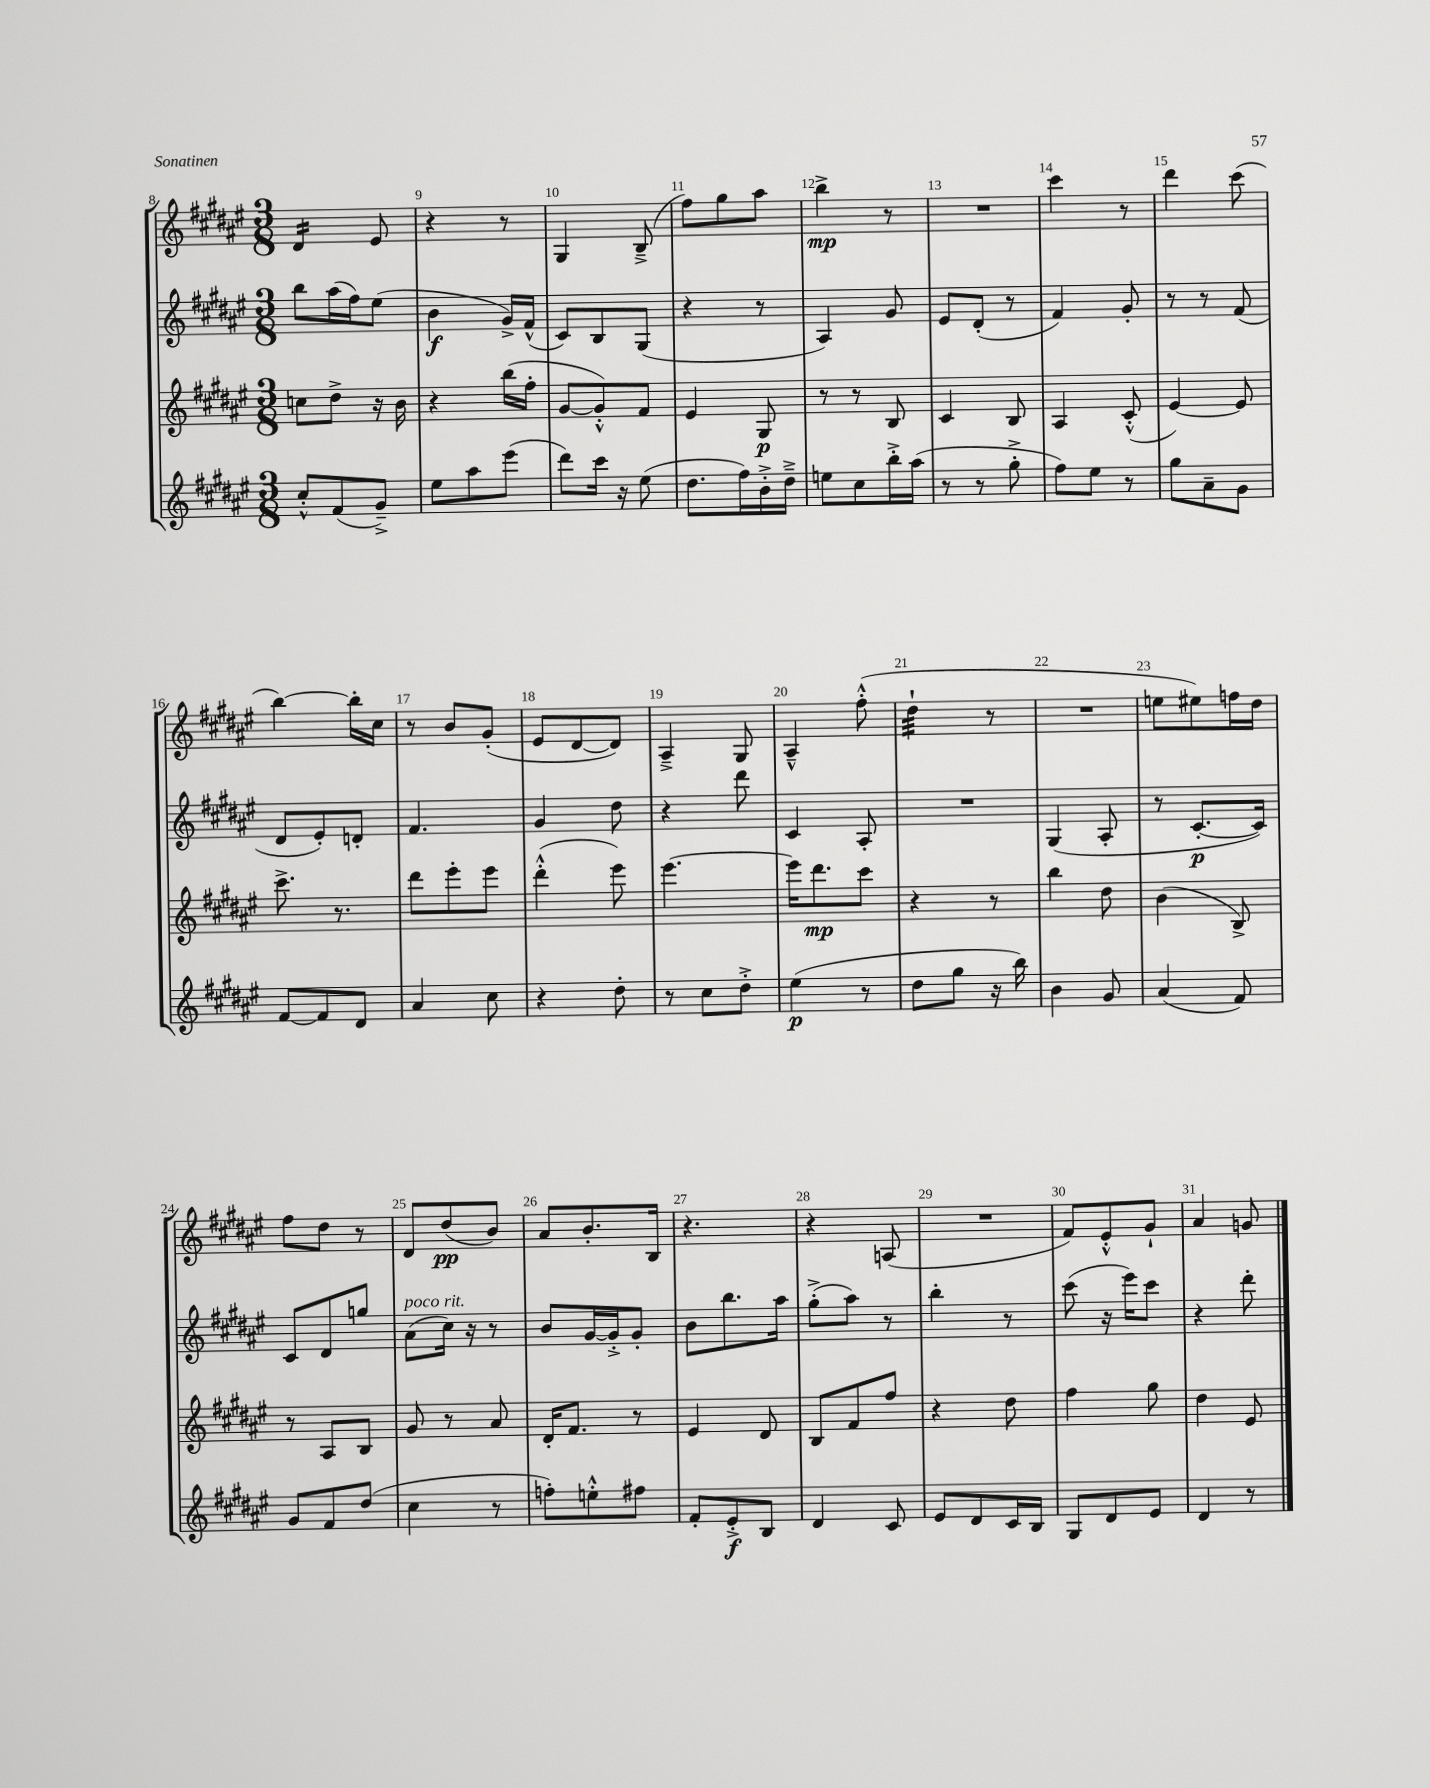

**kern	**kern	**kern	**kern
*staff4	*staff3	*staff2	*staff1
*clefG2	*clefG2	*clefG2	*clefG2
*k[f#c#g#d#a#e#]	*k[f#c#g#d#a#e#]	*k[f#c#g#d#a#e#]	*k[f#c#g#d#a#e#]
*M3/8	*M3/8	*M3/8	*M3/8
8cc#'^^	8cc	8bb	4d#
(8f#	8dd#^	(16aa#	.
.	.	16ff#)	.
8g#~^)	16r	(8ee#	8e#
.	16b	.	.
=	=	=	=
8ee#	4r	4b	4r
8aa#	.	.	.
(8eee#	(16bb	16g#^)	8r
.	16ff#'	(16f#^^	.
=	=	=	=
8ddd#)	[8g#	8c#)	4G#
16ccc#	8g#'^^])	8B	.
16r	.	.	.
(8ee#	8f#	(8G#	(8B~^
=	=	=	=
8.dd#	4e#	4r	8ff#)
.	.	.	8gg#
16ff#)	.	.	.
16b'^	8G#	8r	8aa#
16dd#~^	.	.	.
=	=	=	=
8ee	8r	4A#)	4bb^
8cc#	8r	.	.
16bb'^	8B	8g#	8r
(16aa#	.	.	.
=	=	=	=
8r	4c#	8e#	4.r
8r	.	(8d#'	.
8gg#'^	8B	8r	.
=	=	=	=
8ff#)	4A#	4f#)	4ccc#
8ee#	.	.	.
8r	(8c#'^^	8g#'	8r
=	=	=	=
8gg#	[4e#)	8r	4ddd#
8a#~	.	8r	.
8g#	8e#]	(8f#	(8ccc#
=	=	=	=
[8f#	8.ccc#^	8d#	[4bb)
8f#]	.	8e#')	.
.	8.r	.	.
8d#	.	8d'	16bb']
.	.	.	16cc#
=	=	=	=
4a#	8ddd#	4.f#	8r
.	8eee#'	.	8b
8cc#	8eee#	.	(8g#'
=	=	=	=
4r	(4ddd#'^^	4g#	8e#
.	.	.	[8d#
8dd#'	8eee#)	8dd#	8d#])
=	=	=	=
8r	[4.eee#	4r	4A#~^
8cc#	.	.	.
8dd#'^	.	8ddd#	8G#
=	=	=	=
(4ee#	16eee#]	4c#	4A#~^^
.	8.ddd#	.	.
8r	8ccc#	8A#'	(8ff#'^^
=	=	=	=
8dd#	4r	4.r	4dd#`
8gg#	.	.	.
16r	8r	.	8r
16bb)	.	.	.
=	=	=	=
4b	4bb	(4G#	4.r
8g#	8dd#	8A#'	.
=	=	=	=
(4a#	(4b	8r	8ee
.	.	[8.c#'	8ee#)
8f#)	8B^)	.	16ff
.	.	16c#])	16dd#
=	=	=	=
8g#	8r	8c#	8ff#
8f#	8A#	8d#	8dd#
(8dd#	8B	8gg	8r
=	=	=	=
4cc#	8g#	(8a#	8d#
.	8r	16cc#)	(8dd#
.	.	16r	.
8r	8a#	8r	8b)
=	=	=	=
8ff')	16d#'	8b	8a#
.	8.f#	.	.
8ee'^^	.	[16g#	8.b'
.	.	16g#'^]	.
8ff#	8r	8g#'	.
.	.	.	16B
=	=	=	=
8f#'	4e#	8b	4.r
8e#'^	.	8.bb	.
8B	8d#	.	.
.	.	16aa#	.
=	=	=	=
4d#	8B	(8gg#'^	4r
.	8f#	8aa#)	.
8c#	8ff#	8r	(8A
=	=	=	=
8e#	4r	4bb'	4.r
8d#	.	.	.
16c#	8dd#	8r	.
16B	.	.	.
=	=	=	=
8G#	4ff#	(8ccc#	8f#)
8d#	.	16r	8e#'^^
.	.	16eee#)	.
8e#	8gg#	8ccc#	8g#`
=	=	=	=
4d#	4dd#	4r	4a#
8r	8e#	8ddd#'	8g
==	==	==	==
*-	*-	*-	*-
